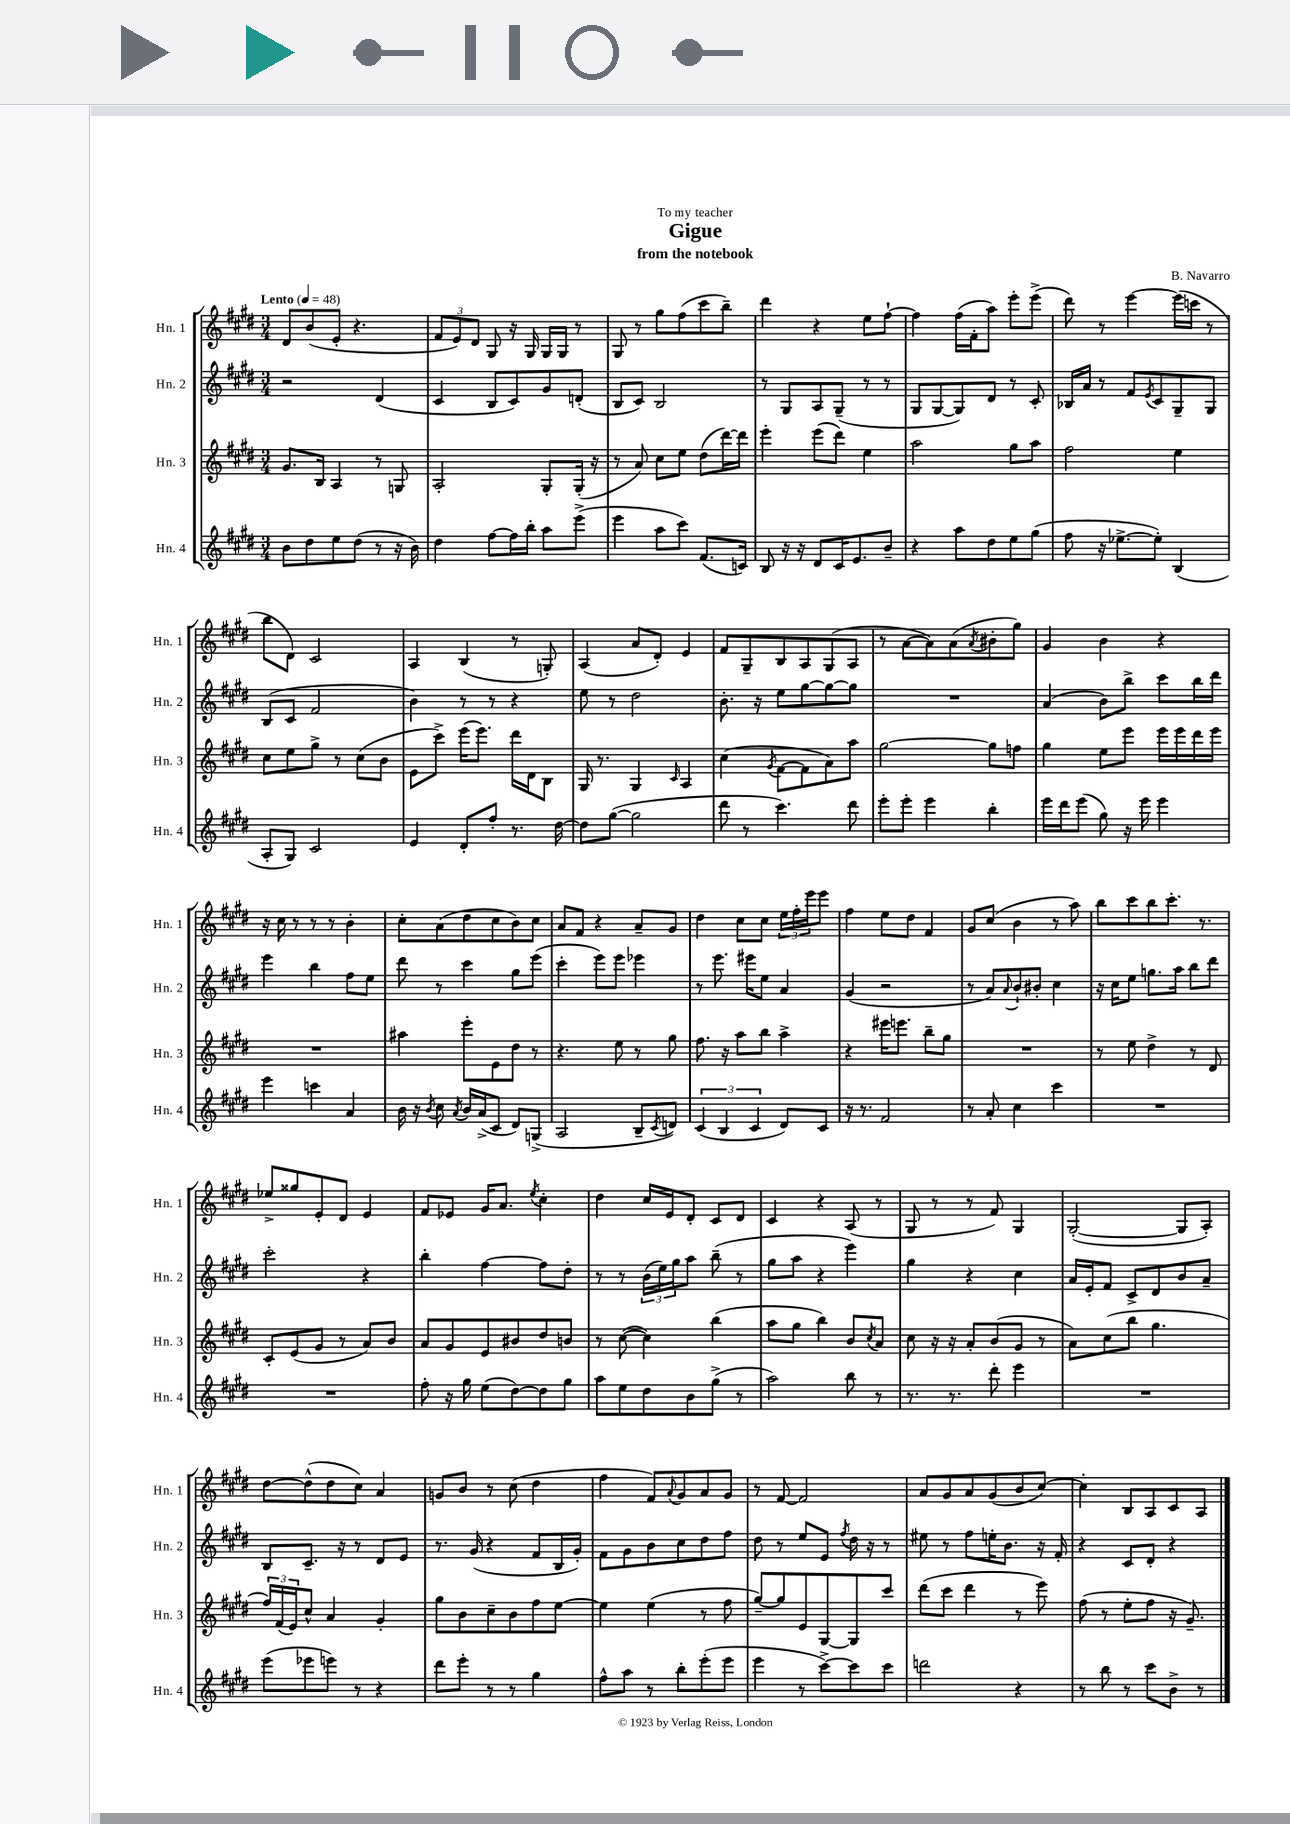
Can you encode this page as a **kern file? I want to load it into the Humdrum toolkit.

**kern	**kern	**kern	**kern
*staff4	*staff3	*staff2	*staff1
*clefG2	*clefG2	*clefG2	*clefG2
*k[f#c#g#d#]	*k[f#c#g#d#]	*k[f#c#g#d#]	*k[f#c#g#d#]
*M3/4	*M3/4	*M3/4	*M3/4
*MM48	*MM48	*MM48	*MM48
8b	8.g#	2r	8d#
8dd#	.	.	(8b
.	16B	.	.
8ee	4A	.	8e'
(8dd#	.	.	4.r
8r	8r	(4d#	.
16r	8G	.	.
16b)	.	.	.
=	=	=	=
4dd#	2A'	4c#	12f#
.	.	.	12e)
.	.	.	12d#
[8ff#	.	8B	8G#
16ff#]	.	8c#)	16r
16bb'	.	.	16G#
8aa	8G#'	8g#	16G#
.	.	.	16G#
(8eee^	(16G#'	(8d'	8r
.	16r	.	.
=	=	=	=
4eee	8r	8B	8G#
.	8a)	8c#)	8r
8aa	8cc#	2B	8gg#
8ccc#)	8ee	.	(8ff#
(8.f#	(8dd#	.	8ccc#
.	[16ddd#)	.	8bb~)
16c)	16ddd#]	.	.
=	=	=	=
8B	4eee'	8r	4ddd#
16r	.	8G#	.
16r	.	.	.
8d#	(8eee	8A	4r
16c#	8ddd#)	(8G#~	.
8.e	.	.	.
.	4ee	8r	8ee
8b~	.	8r	[8ff#`
=	=	=	=
4r	2aa	8G#	4ff#]
.	.	[8G#	.
8aa	.	8G#])	(16ff#
.	.	.	16f#'
8dd#	.	8d#	8aa)
8ee	8gg#	8r	8eee'
(8gg#	8aa	8c#'	(8eee^
=	=	=	=
8ff#	2ff#	16B-	8ddd#)
.	.	16a	.
16r	.	8r	8r
[8.ee-^	.	.	.
.	.	8f#	[4eee
.	.	8qe	.
8ee-'])	.	8c#	.
(4B	4ee	8G#~	(16eee]
.	.	.	16ccc
.	.	8G#	8r
=	=	=	=
8A'	8cc#	(8B	8bb
8G#)	8ee	8c#	8d#)
2c#	8gg#^	2f#	2c#
.	8r	.	.
.	(8cc#	.	.
.	8b	.	.
=	=	=	=
4e	8e	4b)	4A
.	8ccc#^)	.	.
8d#'	(16eee	8r	(4B
.	8.eee)	.	.
8ff#'	.	8r	.
8.r	16ddd#	4r	8r
.	16d#	.	.
.	8B	.	8G')
[16dd#	.	.	.
=	=	=	=
8dd#]	16G#	8ee	(4A
.	8.r	.	.
([8gg#	.	8r	.
2gg#]	4G#	2dd#	8a
.	.	.	8d#')
.	16qqc#	.	.
.	4A	.	4e
=	=	=	=
8ddd#	(4cc#	8.b'	8f#
8r	.	.	8G#~
.	.	16r	.
.	8qg#	.	.
4.ccc#)	[8f#	8ee	8B
.	8f#]	[8gg#	8A
.	8a)	8gg#_	(8G#
8ddd#	8aa	8gg#]	8A
=	=	=	=
8eee'	[2gg#	2.r	8r
8eee'	.	.	[8a
4eee	.	.	8a])
.	.	.	(8a
.	.	.	8qa
4bb'	8gg#]	.	8b#'
.	8ff	.	8gg#)
=	=	=	=
16eee	4gg#	(4a	4g#
16ddd#	.	.	.
(8eee	.	.	.
8gg#)	8ee	8b)	4b
16r	8eee	8bb^	.
16eee	.	.	.
4eee	16eee	8ccc#	4r
.	16eee	.	.
.	16ddd#	16bb	.
.	16eee	16ddd#	.
=	=	=	=
4eee	2.r	4eee	16r
.	.	.	16cc#
.	.	.	8r
4ccc	.	4bb	8r
.	.	.	8r
4a	.	8ff#	4b'
.	.	8ee	.
=	=	=	=
16b	4aa#	8ddd#	8cc#'
16r	.	.	.
8qb	.	.	.
8cc#	.	8r	(8a
8qa	.	.	.
16b	8eee'	4ccc#	8dd#
(16a^	.	.	.
8c#	8e	.	8cc#
8d#)	8dd#	8gg#	8b)
(8G^	8r	(8eee	8cc#
=	=	=	=
2A	4.r	4ccc#'	8a
.	.	.	8f#
.	.	8eee)	4r
.	8ee	8eee	.
8B~	8r	4eee-	8a~
8qc#	.	.	.
8d)	8gg#	.	8g#
=	=	=	=
(6c#	8.ff#	8r	4dd#
.	.	8.eee	.
6B	.	.	.
.	16r	.	.
.	8aa	.	8cc#
.	.	16eee#	.
6c#	.	.	.
.	8bb	8ee	8cc#
8d#)	4aa^	4a	24ee
.	.	.	24ff#'
.	.	.	24eee
8c#	.	.	8eee
=	=	=	=
16r	4r	(4g#	4ff#
8.r	.	.	.
2f#	16eee#	2r	8ee
.	8.eee	.	.
.	.	.	8dd#
.	8bb~	.	4f#
.	8gg#	.	.
=	=	=	=
8r	2.r	8r	8g#
8a'	.	8a)	(8cc#
.	.	8qqa	.
4cc#	.	8b`	4b
.	.	8b#'	.
4ccc#	.	4cc#	8r
.	.	.	8aa)
=	=	=	=
2.r	8r	16r	8bb
.	.	16cc#	.
.	8ee	8ee	8ccc#
.	4dd#^	8.gg	8bb
.	.	.	8.ccc#'
.	.	16aa	.
.	8r	8bb	.
.	.	.	8.r
.	8d#	8ddd#	.
=	=	=	=
2.r	8c#'	2ccc#'	8ee-^
.	(8e	.	8gg##
.	8g#	.	8e'
.	8r	.	8d#
.	8a)	4r	4e
.	8b	.	.
=	=	=	=
8ff#'	8a	4bb'	8f#
16r	8g#	.	8e-
16gg#	.	.	.
(8ee	8e	[4ff#	16g#
.	.	.	8.a
[8dd#)	8b#	.	.
.	.	.	8qee
8dd#]	8dd#	8ff#]	4cc#'
8gg#	8b	8dd#'	.
=	=	=	=
8aa	8r	8r	4dd#
8ee	([8cc#	8r	.
8dd#	4cc#])	(24b	16cc#
.	.	24ee)	.
.	.	.	16e
.	.	24gg#	.
8b	.	8aa	8d#'
(8gg#^	(4bb	(8bb~	8c#
8r	.	8r	8d#
=	=	=	=
2aa)	8aa	8gg#	4c#
.	8gg#	8aa	.
.	4bb)	4r	4r
8bb	8b	4eee)	(8A
.	8qcc#	.	.
8r	8a	.	8r
=	=	=	=
8.r	8cc#	4gg#	8G#
.	16r	.	8r
8.r	16r	.	.
.	8a'	4r	8r
8ddd#'	(8b	.	8f#)
4eee	8g#	4cc#	4G#
.	8r	.	.
=	=	=	=
2.r	8a)	16a	([2G#'
.	.	16e'	.
.	(8cc#	8f#	.
.	8bb	8c#^	.
.	4.gg#	8d#	.
.	.	8b	8G#]
.	.	8a~	8A')
=	=	=	=
(8eee	24ff#)	8B	[8dd#
.	(24f#	.	.
.	24e)	.	.
8eee-	8cc#^^	8.c#~	(8dd#^^]
8eee)	4a	.	8dd#
.	.	16r	.
8r	.	8r	8cc#)
4r	4g#'	8d#	4a
.	.	8e	.
=	=	=	=
8ddd#	8gg#	8.r	8g
8eee'	8b	.	8b
.	.	(16g#	.
8r	8cc#~	4r	8r
8r	8b	.	(8cc#
4gg#	8ff#	8f#	4dd#
.	[8ee	16B	.
.	.	16g#')	.
=	=	=	=
8ff#^^	4ee]	8f#	4ff#
8aa	.	8g#	.
8r	(4ee	8b	8f#)
.	.	.	8qqa
8bb'	.	8cc#	8g#
(8eee'	8r	8dd#	8a
8eee	8ff#	8ff#	8g#
=	=	=	=
4eee	[8gg#~)	8dd#	8r
.	8gg#]	8r	[8f#
8r	8e	8ee	2f#]
[8ccc#^)	[8G#	8e	.
.	.	8qff#	.
8ccc#]	8G#]	16dd#	.
.	.	16r	.
8ccc#	8ccc#	8r	.
=	=	=	=
2ddd	(8ddd#	8ee#	8a
.	8ccc#	8r	8g#
.	4ddd#	8ff#	8a
.	.	16ee'	(8g#
.	.	8.b	.
4r	8r	.	8b
.	8eee)	16r	[8cc#)
.	.	16f#'	.
=	=	=	=
8r	(8ff#	4r	4cc#']
8bb	8r	.	.
8r	8ee'	8c#	8B
8ccc#	8ff#	8d#'	8A
8b^	16r	4r	8c#
.	8.g#~)	.	.
8r	.	.	8A
==	==	==	==
*-	*-	*-	*-
